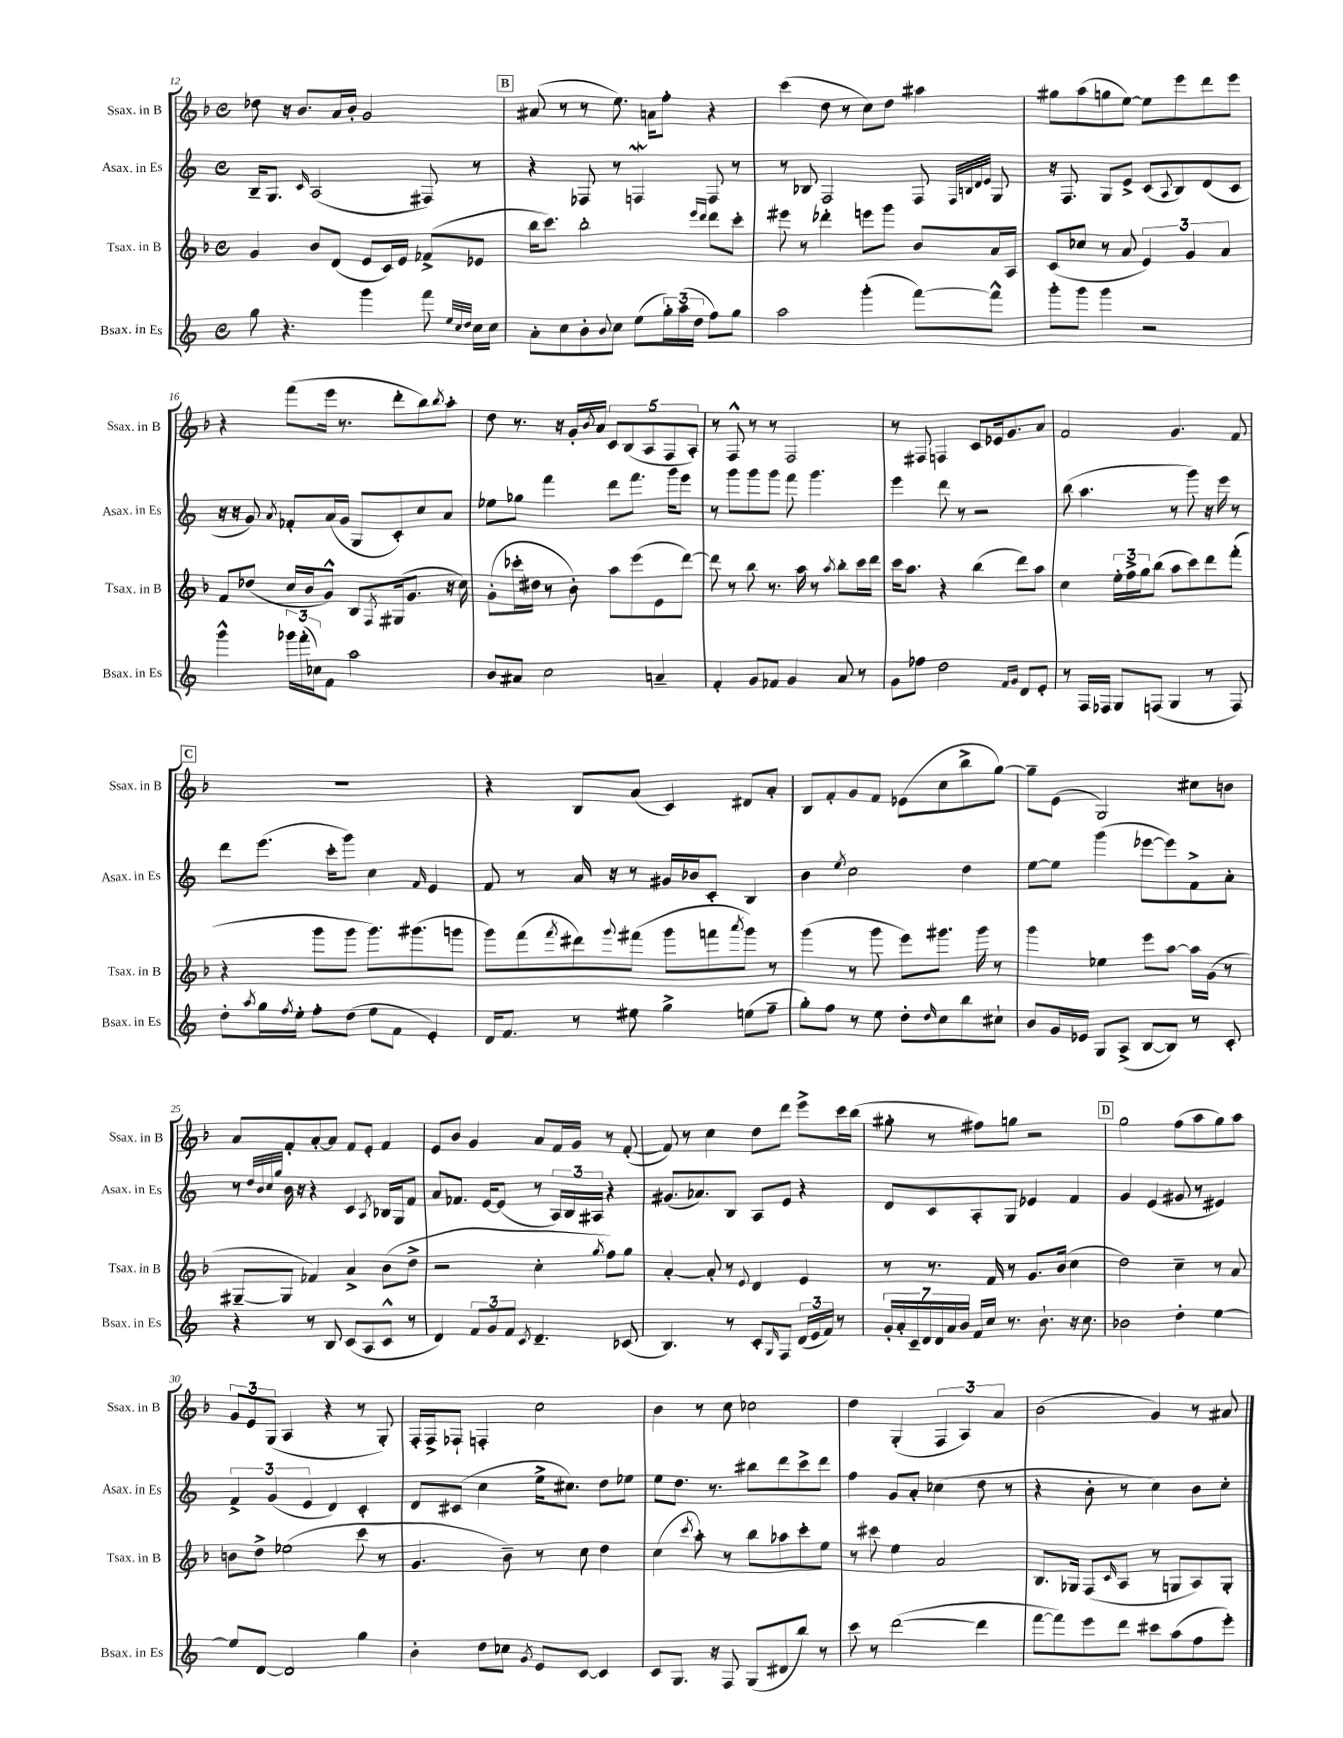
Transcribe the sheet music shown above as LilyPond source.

<<
\new StaffGroup <<
\new Staff = "s0" \with { instrumentName = "Ssax. in B" shortInstrumentName = "Ssax. in B" } {
    \clef treble \key f \major \defaultTimeSignature \time 4/4
    des''8 r16 bes'8. a'16 bes'16-. g'2 |
    \mark \markup { \box "B" } ais'8( r8 r8 e''8.) a'16 f''8-. r4 |
    c'''4( d''8 r8 c''8) d''8 ais''4 |
    gis''8 a''8( g''8 e''8~) e''8 e'''8 d'''8 e'''8 |
    r4 f'''8( e'''16 r8. d'''8-. bes''8) \acciaccatura { bes''8 } a''8-. |
    d''8 r8. r16 g'16-. \acciaccatura { bes'8 } a'16 \tuplet 5/4 { c'8 bes8( a8 f8 a8-.) } |
    r8 f8-^ r8 r8 f2 |
    r8 fis8 f4 c'8 ees'16 g'8. a'8 |
    f'2 g'4. f'8 |
    \mark \markup { \box "C" } R1 |
    r4 bes8 a'8( c'4) dis'8 a'8-. |
    bes8 f'8-. g'8 f'8 ees'8( c''8 bes''8-> g''8~) |
    g''8-- e'8( g2) cis''8 b'8 |
    a'8 f'8-. a'8~-. a'8 f'8 e'8-. f'4 |
    e'8 bes'8 g'4 a'8 f'16 g'16 r8 f'8~-.( |
    f'8) r8 c''4 d''8 d'''8 e'''8-> c'''16 bes''16( |
    gis''8-. r8 fis''8) g''8 r2 |
    \mark \markup { \box "D" } g''2 f''8( a''8 g''8) a''8 |
    \tuplet 3/2 { g'8 e'8 g8( } a4 r4 r8 g8-.) |
    f16-. f16-> fes8-! f4-. c''2 |
    bes'4 r8 c''8 ces''2 |
    d''4 g4-.( \tuplet 3/2 { f4 a4) a'4 } |
    bes'2( g'4) r8 ais'8 \bar "|." |
}
\new Staff = "s1" \with { instrumentName = "Asax. in Es" shortInstrumentName = "Asax. in Es" } {
    \clef treble \key c \major \defaultTimeSignature \time 4/4
    b16-- g8. \grace { c'16 } a2( fis8) r8 |
    \mark \markup { \box "B" } r4 fes8 r8 f4\mordent f8 r8 |
    r8 bes8 f2 f8 \grace { f32 b32 d'32 e'32 } g8 |
    r16 f8. g8 e'8-> c'8( \appoggiatura { a8 } b8) d'8( c'8 |
    r16 r16 g'8) \acciaccatura { a'8 } fes'8-. a'16( g'16 g8 c'8-.) c''8 a'8 |
    ees''8 ges''8 f'''4 d'''8 f'''8. g'''16 e'''8 |
    r8 g'''8 g'''8 g'''8 f'''8 g'''4. |
    e'''4 d'''8 r8 r2 |
    b''8( a''4. r8 g'''8) r16 e'''16 r8 |
    \mark \markup { \box "C" } d'''8 e'''8.( c'''16-. g'''8) c''4 \grace { f'16 } e'4 |
    f'8 r8 a'16 r16 r8 gis'16 bes'16 c'8-. b4 |
    b'4 \acciaccatura { e''8 } c''2 d''4 |
    e''8~ e''8 g'''4( ees'''8~ ees'''8) f'8-> a'8-. |
    r8 \grace { d''32 b'32 c''32 g''32 } b'16 r16 r4 c'4 \acciaccatura { a8 } bes16 g16 f'8 |
    a'8 fes'8. e'16~ e'8( r8 \tuplet 3/2 { a16) b16 ais16 } r4 |
    gis'8.( aes'8.) b8 a8 e'8 r4 |
    d'8 c'8 a8-. g8 ees'4 f'4 |
    \mark \markup { \box "D" } g'4 e'4( gis'8 r8 eis'4) |
    \tuplet 3/2 { f'4-> g'4( e'4 } d'4) c'4-. |
    d'8 cis'8( c''4 e''16-> cis''8.) d''8 ees''8 |
    e''8 d''8. r8. bis''8 d'''8 c'''8-> d'''8 |
    f''4 g'8 a'8-. ces''4( d''8 r8 |
    r4 b'8-. r8 c''4) b'8 c''8-. \bar "|." |
}
\new Staff = "s2" \with { instrumentName = "Tsax. in B" shortInstrumentName = "Tsax. in B" } {
    \clef treble \key f \major \defaultTimeSignature \time 4/4
    g'4 bes'8 d'8( e'8 c'16) e'16 fes'8->( ees'8 |
    \mark \markup { \box "B" } bes''16 c'''8.) bes''2-. \grace { e'''16 d'''16 } d'''8 c'''8-. |
    eis'''8 r8 des'''4-. e'''8 g'''8 bes'8 a'16 a16 |
    c'8( ces''8 r8 a'8 \tuplet 3/2 { e'4) g'4 a'4 } |
    f'8 des''8( c''16 bes'16 g'8-^) bes8 \acciaccatura { f8 } gis16( g'8. r16 c''16) |
    g'8-.( ces'''16-. dis''16 r8 bes'8-.) a''8 e'''8( e'8 d'''8~) |
    d'''8 r8 bes''8 r8. a''16 r8 \acciaccatura { a''8 } bes''8-. c'''16 d'''16 |
    c'''16 a''8. r4 bes''4( d'''8) a''8 |
    c''4 \tuplet 3/2 { e''16-. f''16-> g''16 } bes''8( a''8 c'''8) d'''8 f'''8-.( |
    \mark \markup { \box "C" } r4 g'''8 g'''8 g'''8.) gis'''8.( g'''8 |
    g'''8) f'''8( \acciaccatura { f'''8 } dis'''8) \appoggiatura { g'''8 } fis'''8( g'''8 f'''8 \acciaccatura { a'''8 } g'''8) r8 |
    g'''4( r8 g'''8 e'''8) gis'''8. gis'''16 r8 |
    g'''4 ees''4 e'''8 a''8~ a''16 g'16( r8 |
    gis8~-- gis8 fes'4) a'4-> bes'8( d''8-> |
    r2 c''4-. \acciaccatura { g''8 } f''8) g''8 |
    a'4~-. a'8-. r8 \appoggiatura { e'8 } d'4 e'4 |
    r8 r8. f'16 r8 g'8. bes'16( c''4 |
    \mark \markup { \box "D" } d''2) c''4-- r8 a'8 |
    b'8 d''8-> ees''2( c'''8 r8 |
    g'4. bes'8--) r8 c''8 d''4 |
    c''4( \acciaccatura { c'''8 } a''8-.) r8 bes''8 aes''8 c'''8-. e''8 |
    r8 cis'''8 e''4 a'2 |
    bes8. ges16 f8( \grace { c'16 } a8 r8 g8 a8) g8-. \bar "|." |
}
\new Staff = "s3" \with { instrumentName = "Bsax. in Es" shortInstrumentName = "Bsax. in Es" } {
    \clef treble \key c \major \defaultTimeSignature \time 4/4
    g''8 r4. g'''4 f'''8 \grace { e''32 c''32 d''32 } c''16 c''16 |
    \mark \markup { \box "B" } a'8-. c''8 b'8-. \appoggiatura { b'8 } c''8 e''8( \tuplet 3/2 { g''16-.) a''16( d''16 } f''8) g''8 |
    a''2 g'''4-.( f'''8~) f'''8-^ |
    g'''8-. g'''8 g'''4 r2 |
    g'''4-^ \tuplet 3/2 { ges'''16 f'''16-.( ces''16) } f'8 a''2 |
    b'8 ais'8 c''2 a'4-- |
    f'4-. g'8 fes'8 g'4 a'8 r8 |
    g'8 fes''8 d''2 \grace { f'16 g'16 } d'8 e'8-. |
    r8 f16 fes16 g8 f8( g4 r8 f8) |
    \mark \markup { \box "C" } d''8-. \acciaccatura { a''8 } g''16 \acciaccatura { f''8 } e''16-. f''8-. d''8( e''8 f'8 e'4-.) |
    d'16 f'8. r8 eis''8 g''4-> e''8( f''8-- |
    g''8-.) f''8 r8 e''8 d''8-. \grace { d''16 } c''8 b''8 cis''8-! |
    b'8 g'16 ees'16 g8 a8->( b8~ b8) r8 c'8-. |
    r4 r8 b8 c'8( a8 c'8-^ r8 |
    d'4) \tuplet 3/2 { f'8 g'8 f'8 } \acciaccatura { c'8 } d'4.-- ces'8( |
    b4.) r8 c'8-. \grace { g16 } f8 \tuplet 3/2 { d'16( e'16 f'16) } r8 |
    \tuplet 7/4 { g'16-. a'16-. c'16-- d'16 d'16 a'16 b'16 } f'16 c''16 r8. b'8.-! r16 c''8. |
    \mark \markup { \box "D" } bes'2 d''4-. e''4~ |
    e''8 d'8~ d'2 g''4 |
    b'4-. d''8 ces''8 \acciaccatura { g'8 } e'8 c'8~ c'4 |
    c'8 g8. r16 f8 g8( dis'8 b''8) r8 |
    c'''8 r8 d'''2~( d'''4 |
    f'''8~ f'''8) e'''8 d'''8 cis'''8 a''8( f''8 e'''8-.) \bar "|." |
}
>>
>>
\layout { \context { \Score currentBarNumber = #12 } }
